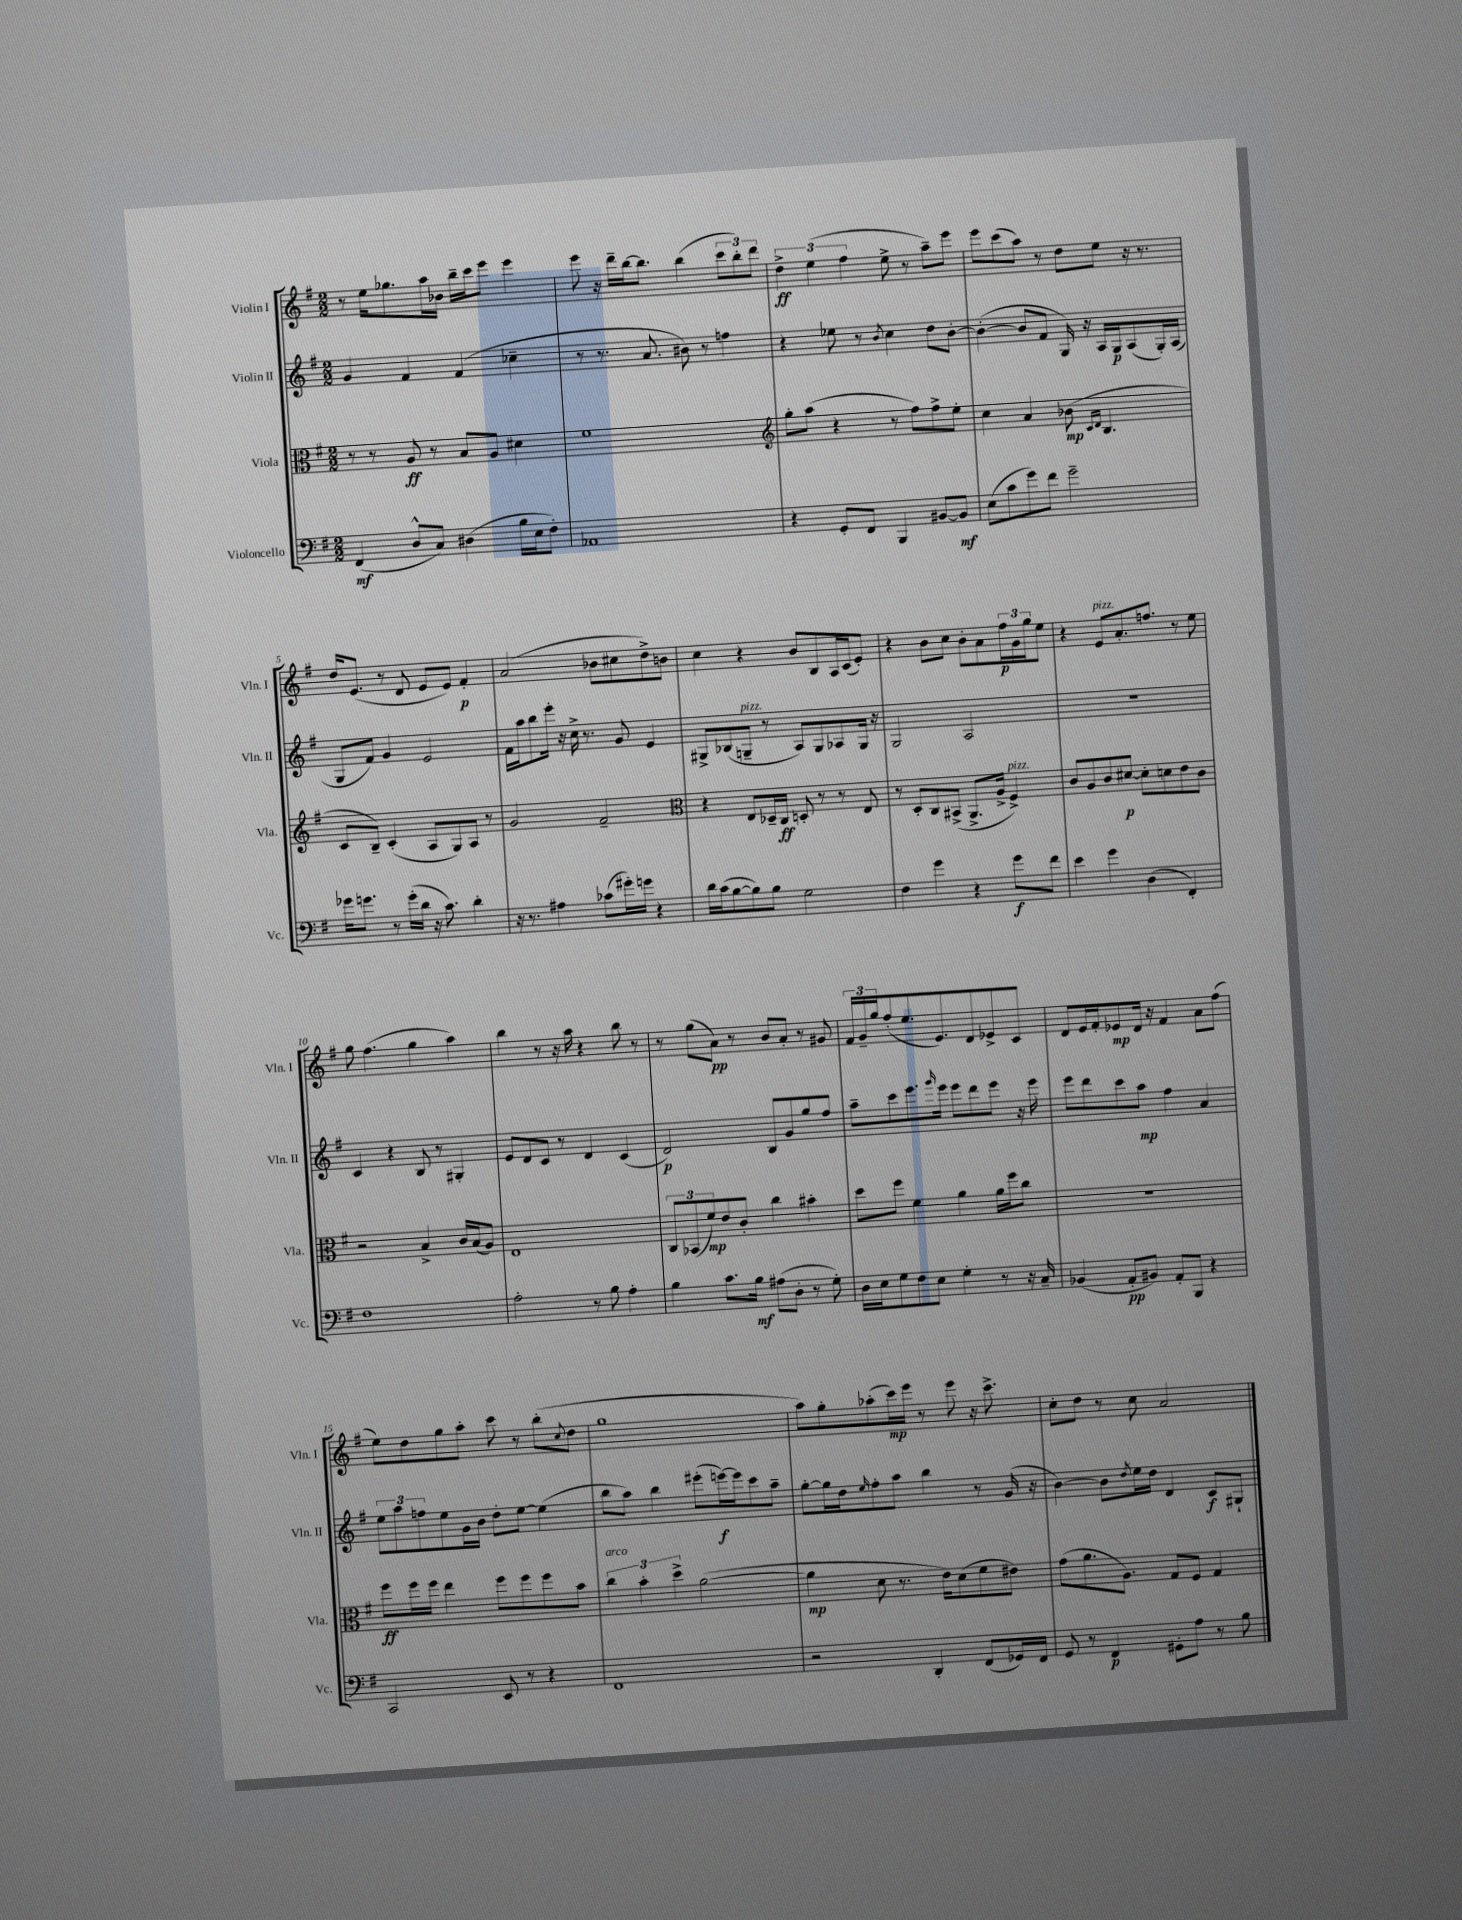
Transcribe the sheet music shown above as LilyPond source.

<<
\new StaffGroup <<
\new Staff = "s0" \with { instrumentName = "Violin I" shortInstrumentName = "Vln. I" } {
    \clef treble \key g \major \numericTimeSignature \time 2/2
    r8 e''16 ges''8. a''16 bes'16 b''16-- c'''16 e'''8 e'''4 |
    e'''8 r16 d'''16-- b''16~ b''8. b''4( \tuplet 3/2 { c'''8 b''8-.) d'''8 } |
    \tuplet 3/2 { d''4->\ff e''4( fis''4 } e''8-> r8 a''8--) e'''8 |
    e'''8 c'''8( a''8) r8 d''8 e''8 r16 r8. |
    d''16 e'8.( r8 d'8 e'8 e'8) fis'4-.\p |
    a'2( bes'8 cis''8 d''8->) b'8 |
    c''4 r4 b'8 b8 a16 c'16( e'8-.) |
    r4 b'8 c''8 b'8-. a'8 \tuplet 3/2 { fis''16\p g'16 g''16 } e''8 |
    r4 e'8^\markup { \italic "pizz." } a'8.-. f''8. r8 e''8 |
    g''8 fis''4.( g''4 a''4) |
    b''4 r8 r16 a''16 r4 b''8 r8 |
    r8 g''8( a'8\pp) r8 b'8 a'8-. r8 gis'8 |
    \tuplet 3/2 { fis'16 g'16-- g''16 } fis''8-.( e''8. e'8.) d'8 ees'8-> c'8 |
    d'8 e'16 fis'16-. ees'8\mp d'16 r16 fis'4 a'8 fis''8( |
    e''8) d''8 g''8 a''8-. c'''8 r8 b''8-.( \appoggiatura { c''8 } d''8 |
    g''1 |
    a''8) g''8-. aes''8-.( c'''16\mp) e'''16 r8 e'''8 r16 c'''8.-> |
    c''8-. d''8 r8 c''8 a'2 \bar "|." |
}
\new Staff = "s1" \with { instrumentName = "Violin II" shortInstrumentName = "Vln. II" } {
    \clef treble \key g \major \numericTimeSignature \time 2/2
    g'4 fis'4 fis'4( ces''4-- |
    r8 r8. a'8. bis'8) r8 f''4 |
    r4 ees''8 r8 \acciaccatura { b'8 } c''4 d''8 b'8~-. |
    b'4~-.( b'8 fis'8 g16) r16 a16 g16\p a8( g16-.) a16( |
    g8 fis'8) g'4 e'2 |
    fis'16 a''16 b''8 e'''16-. r16 c''16-> r8. g'8 e'4 |
    gis8-> bes8( g8--^\markup { \italic "pizz." } r8 a8) g8 aes8 g16 r16 |
    g2 a2 |
    r1 |
    c'4 r4 b8 r8 gis4-. |
    e'8 d'8 c'8 r8 d'4 c'4( |
    d'2\p) b8 g'8 g''8 fis''8 |
    a''8-- c'''8 e'''8. \grace { g'''16 } e'''16 e'''8 d'''8 e'''8 r16 e'''16 |
    e'''8 d'''8 c'''8 a''8\mp fis''4 a'4 |
    \tuplet 3/2 { e''8 a''8 f''8 } e''8 g'16 b'16 d''8-. e''8~ e''4( |
    b''8 a''8) b''4 eis'''8-.( e'''16~\f) e'''16 c'''8 a''8-- |
    g''8~-. g''16 d''16 \grace { e''16 } fis''8-. a''8 b''4 r8 g'16( r16 |
    b'4~) b'8 \acciaccatura { d''8 } e''16 d''16 d'4 c'8\f gis8-! \bar "|." |
}
\new Staff = "s2" \with { instrumentName = "Viola" shortInstrumentName = "Vla." } {
    \clef alto \key g \major \numericTimeSignature \time 2/2
    r8 r8 a8\ff r8 b8 a8 dis'4 |
    fis'1 |
    \clef treble g''8-. a''8( r4 r8 fis''8) fis''8-> e''8-. |
    c''4 a'4 bes'8\mp( \grace { c'16 d'16 } b4. |
    c'8 b8--) c'4-.( a8 g8) a8 r8 |
    g'2 fis'2-- |
    \clef alto r4 e8 des16-- c16\ff d8-. r8 r8 e8 |
    r8 d8-. c8 bis,8->( a,8.-> a16-> fis4->^\markup { \italic "pizz." }) |
    c'8 a8 c'8 dis'8~\p dis'8-. d'8 e'8 c'8 |
    r2 b4-> c'16 b16( a8) |
    e1 |
    \tuplet 3/2 { c8 bes,8( fis'8\mp) } e'8 c'8-. c''4 bis'4-. |
    d''8 fis''8 fis'4 a'4 a'16 fis''16 c''8 |
    r1 |
    fis''8\ff fis''16 fis''16 e''4 fis''8 fis''8 fis''8 b'8 |
    \tuplet 3/2 { c''4^\markup { \italic "arco" } b'4-. d''4-> } a'2~( |
    a'4\mp d'8 r8. e'16) d'8( fis'8 eis'8) |
    g'8( a'8. a8.) g8 fis8 g4 \bar "|." |
}
\new Staff = "s3" \with { instrumentName = "Violoncello" shortInstrumentName = "Vc." } {
    \clef bass \key g \major \numericTimeSignature \time 2/2
    fis,4\mf( d8-^ c8) dis4( b16 e16 fis8-.) |
    aes,1 |
    r4 g,8-. fis,8 b,,4 bis,8~ bis,8\mf |
    e8( c'8 g'8) fis'8 g'2-- |
    ges'16 g'8. r8 g'16-.( d'16 r16 c'8.) d'4-. |
    r16 r8. ais4 ces'8( gis'16-.) g'16 r4 |
    d'16 c'16( b8~ b8) b8 g2 |
    fis4 g'4 r4 g'8\f fis'8 |
    e'4 g'4 d4( fis,4-.) |
    fis1 |
    a2-. r8 b8 a4-. |
    b4 c'8. b16\mf ais8( d8-. r8 g8-.) |
    d16 e16 g8 fis8 e8 g4-. r8 r16 c16-- |
    bes,4( a,8-.\pp bis,8) a,8-. b,,8 r4 |
    c,2 e,8 r8 r4 |
    fis,1 |
    r2 d,4-. fis,8( ges,16) fis,16 |
    g,8 r8 fis,4\p gis,8-. a8 r8 b8 \bar "|." |
}
>>
>>
